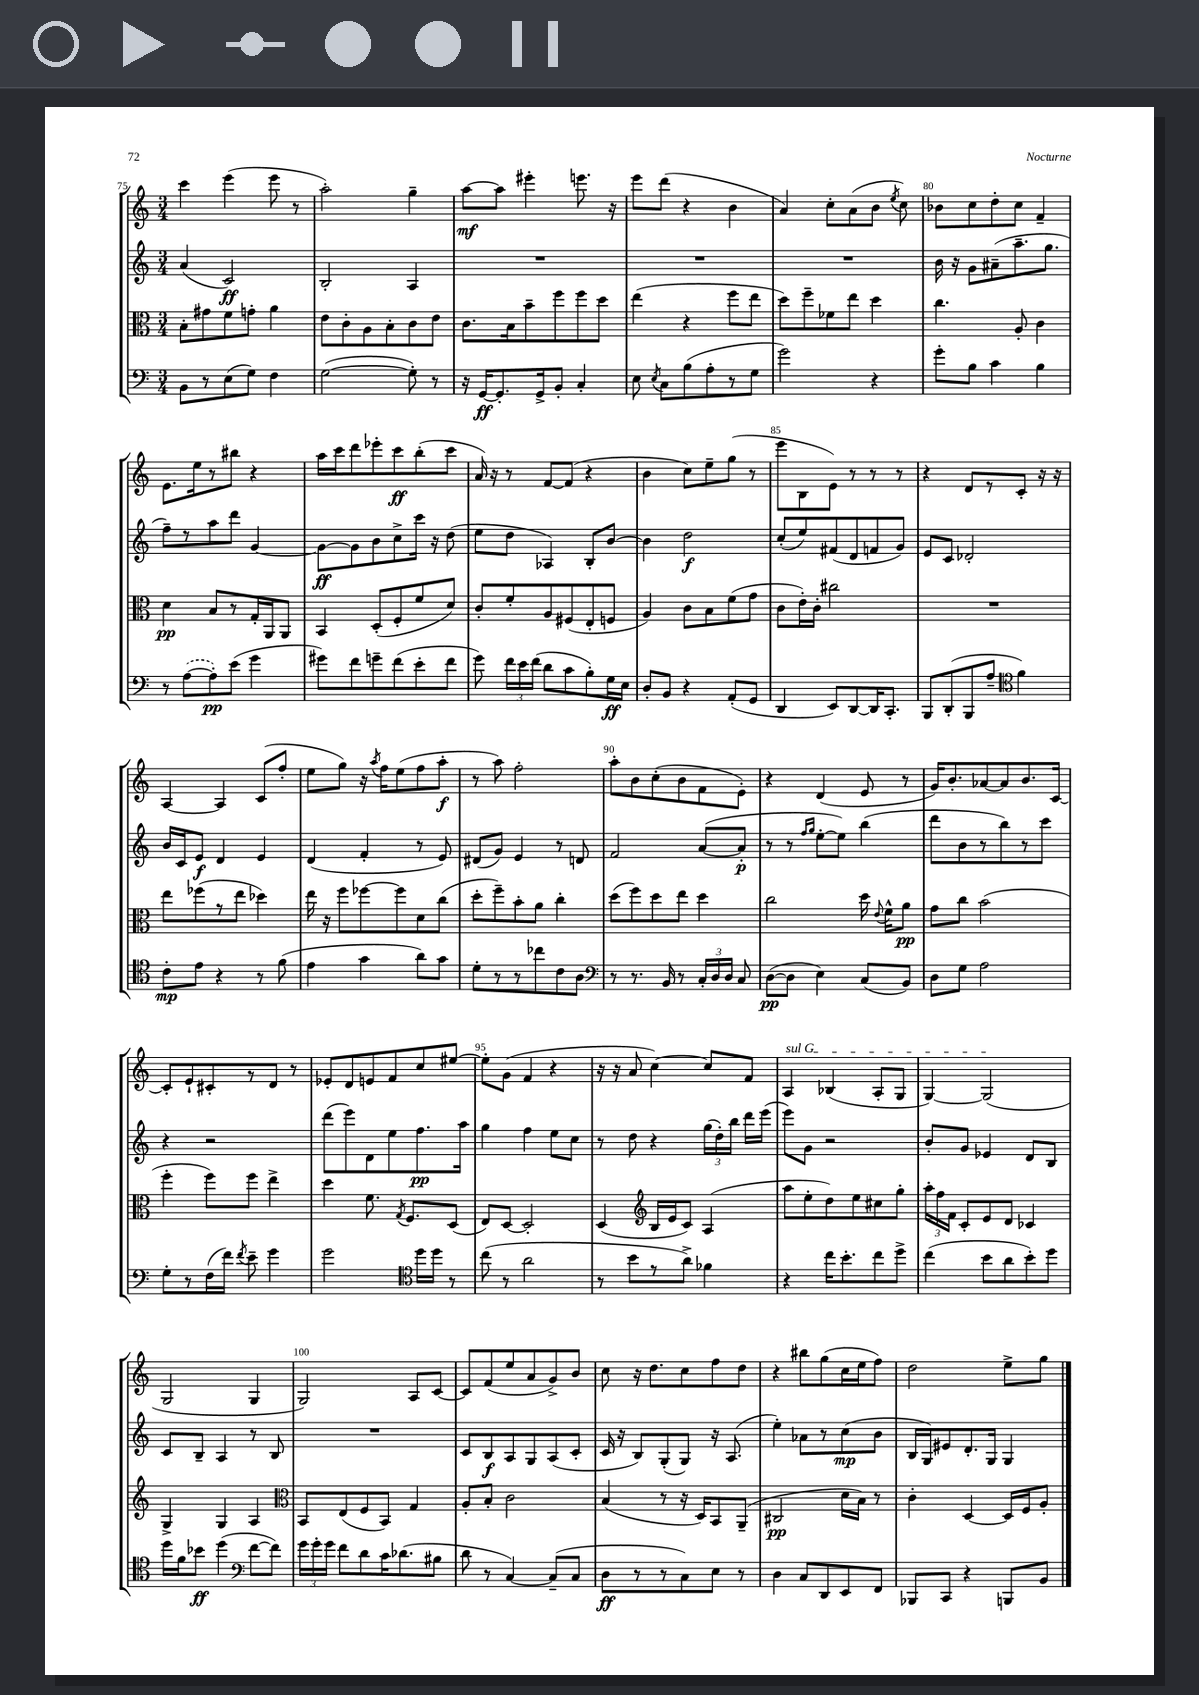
<<
\new StaffGroup <<
\new Staff = "s0" {
    \clef treble \key c \major \numericTimeSignature \time 3/4
    \autoBeamOff c'''4 e'''4( e'''8 r8 |
    a''2-.) g''4-- |
    a''8[~\mf a''8] eis'''4-. e'''8. r16 |
    e'''8[ d'''8]( r4 b'4 |
    a'4) c''8[-. a'8( b'8] \acciaccatura { e''8 } c''8) |
    bes'8[ c''8 d''8-. c''8] f'4-- |
    e'8.[ e''16 r8 bis''8] r4 |
    a''16[ c'''16 d'''8 ees'''8-. c'''8\ff b''8-.( c'''8] |
    a'16) r16 r8 f'8[~ f'8]( r4 |
    b'4 c''8[) e''8-- g''8]( r8 |
    e'''8[ b8 e'8]) r8 r8 r8 |
    r4 d'8[ r8 c'8]-. r16 r16 |
    a4~ a4 c'8[( f''8]-. |
    e''8[ g''8]) r16 \acciaccatura { a''8 } f''16[ e''8( f''8 a''8]-.\f |
    r8 a''8) f''2-. |
    a''8[-. b'8 c''8-.( b'8 f'8 e'8]-.) |
    r4 d'4( e'8 r8 |
    g'16[) b'8.-. aes'8~ aes'8 b'8. c'16]~ |
    c'8[-. e'8-! cis'8-. r8 d'8] r8 |
    ees'8[-. d'8 e'8 f'8 c''8 eis''8]~ |
    eis''8[-. g'8]( f'4 r4 |
    r16 r16 a'8 c''4~) c''8[ f'8] |
    \once \override TextSpanner.bound-details.left.text = \markup { \italic "sul G" } a4\startTextSpan bes4( a8[-. g8] |
    g4~) g2\stopTextSpan( |
    g2 g4 |
    g2) a8[ c'8]~ |
    c'8[ f'8( e''8 a'8 g'8->) b'8] |
    c''8 r16 d''8.[ c''8 f''8 d''8] |
    r4 bis''8[ g''8( c''16 e''16 f''8]) |
    d''2 e''8[-> g''8] \bar "|." |
}
\new Staff = "s1" {
    \clef treble \key c \major \numericTimeSignature \time 3/4
    \autoBeamOff a'4( c'2\ff) |
    b2-. a4 |
    R2. |
    R2. |
    R2. |
    b'16 r16 g'8[ ais'8--( a''8.-- g''8.] |
    f''8[--) r8 a''8 d'''8] g'4~ |
    g'8[~\ff g'8 b'8 c''8-> c'''16] r16 d''8( |
    e''8[ d''8] aes4) b8[-. b'8]~ |
    b'4 d''2\f |
    c''8[-.( e''8) fis'8( d'8 f'8 g'8]) |
    e'8[ c'8] des'2-. |
    b'16[ c'16 e'8]\f d'4 e'4 |
    d'4( f'4-. r8 e'8) |
    dis'8[( g'8]) e'4 r8 d'8 |
    f'2 a'8[~( a'8]-.\p |
    r8 r8 \grace { f''16[ g''16] } e''8[~-. e''8]) b''4( |
    d'''8[ b'8 r8 b''8) r8 c'''8] |
    r4 r2 |
    d'''8[( e'''8) d'8 e''8 f''8.\pp a''16] |
    g''4 f''4 e''8[ c''8] |
    r8 d''8 r4 \tuplet 3/2 { g''16[( d''16-.) b''16] } d'''16[ e'''16]( |
    e'''8[) g'8] r2 |
    b'8[-. g'8] ees'4 d'8[ b8] |
    c'8[ b8]-- a4 r8 b8 |
    R2. |
    c'8[ b8\f a8 g8 a8( c'8]-. |
    c'16 r16 b8[) g8-.( g8]) r16 a8.( |
    e''4-.) aes'8[ r8 c''8\mp( b'8] |
    b16[ g16) eis'8 d'8.-. g16] g4 \bar "|." |
}
\new Staff = "s2" {
    \clef alto \key c \major \numericTimeSignature \time 3/4
    \autoBeamOff b8[-. gis'8 f'8 g'8]-. a'4 |
    e'8[ c'8-. a8 b8-. c'8 e'8] |
    c'8.[ b16 b'8-- f''8 f''8 d''8] |
    e''4( r4 f''8[ e''8] |
    d''8[) f''8-- fes'8 e''8] d''4 |
    c''4. a8-. c'4 |
    d'4\pp b8[ r8 g16-. a,16 a,8] |
    b,4 d8[-.( f8-. f'8 d'8]) |
    c'8[-. f'8-. a8 fis8( e8-. f8] |
    a4) c'8[ b8 f'8( g'8] |
    c'8[ e'16-.) c'16]-. cis''2 |
    R2. |
    e''8[ fes''8( r8 e''8] des''4) |
    e''16 r16 f''8[ fes''8~ fes''8 d'8 c''8]( |
    d''8[-. f''8--) b'8-. a'8] c''4-. |
    d''8[( f''8) d''8 e''8] d''4 |
    c''2 d''16 \appoggiatura { e'8 } f'16[-^ a'8]\pp |
    g'8[ c''8] b'2( |
    f''4-. f''8[) f''8] e''4-> |
    d''4 f'8. \acciaccatura { g8 } f8.[ d8]( |
    e8[) d8]~ d2-. |
    d4( \clef treble b16[ e'16 c'8]) a4( |
    a''8[ e''8-. d''8) e''8 cis''8 g''8]-. |
    \tuplet 3/2 { a''16[-. f''16 f'16] } c'8[-. e'8 d'8] ces'4 |
    g4-> g4 a4 |
    \clef alto b,8[ e8( f8 b,8]) g4 |
    a8[-. b8]-. c'2 |
    b4( r8 r16 d16[) b,8 a,8]--( |
    cis2\pp d'16[ b16]) r8 |
    c'4-. d4~ d16[ f16 a8]-. \bar "|." |
}
\new Staff = "s3" {
    \clef bass \key c \major \numericTimeSignature \time 3/4
    \autoBeamOff b,8[ r8 e8( g8]) f4 |
    g2~( g8-.) r8 |
    r16 g,16[~\ff g,8.-. g,16-> b,8]-. c4-. |
    e8 \acciaccatura { e8 } c8[ b8( a8-. r8 g8] |
    g'2) r4 |
    g'8[-. b8] c'4 b4 |
    r8 \once \slurDashed a8[~( a8-.\pp) e'8]( g'4 |
    gis'8[) f'8 g'8-- f'8( e'8-. f'8] |
    g'8) \tuplet 3/2 { f'16[ e'16 f'16]( } d'8[ c'8 b8-.) g16\ff e16] |
    d8[-. b,8] r4 a,8[-.( g,8] |
    d,4 e,8[) d,8~ d,16 c,8.]-. |
    b,,8[ d,8-.( b,,8 a8]-- \clef tenor f'4) |
    c'8[-.\mp e'8] r4 r8 f'8( |
    e'4 g'4 a'8[) g'8] |
    d'8[-. r8 r8 ces''8 c'8 a8] |
    \clef bass r8 r8. b,16 r8 \tuplet 3/2 { c16[-. d16 d16] } c8 |
    d8[~\pp( d8] e4) c8[( b,8]) |
    d8[ g8] a2 |
    g8[-. r8 f16( f'16]) \acciaccatura { f'8 } e'8-- g'4 |
    g'2 \clef tenor d''16[ d''16] r8 |
    c''8( r8 a'2 |
    r8 b'8[ r8 a'8]->) fes'4 |
    r4 c''16[ b'8.-. c''8 d''8]-> |
    c''4( b'8[ a'8 b'8-.) d''8] |
    d''16[ f'16 bes'8]\ff d''4( \clef bass f'8[~ f'8]) |
    \tuplet 3/2 { g'16[ g'16-. g'16] } f'8[ d'8 c'16 des'8.( bis8] |
    d'8 r8 c4~) c8[--( c8] |
    d8[\ff r8 r8 c8) e8] r8 |
    d4 c8[ d,8 e,8 f,8] |
    bes,,8[ c,8] r4 b,,8[ b,8] \bar "|." |
}
>>
>>
\layout { \context { \Score currentBarNumber = #75 \override BarNumber.break-visibility = ##(#f #t #t) barNumberVisibility = #(every-nth-bar-number-visible 5) } }
